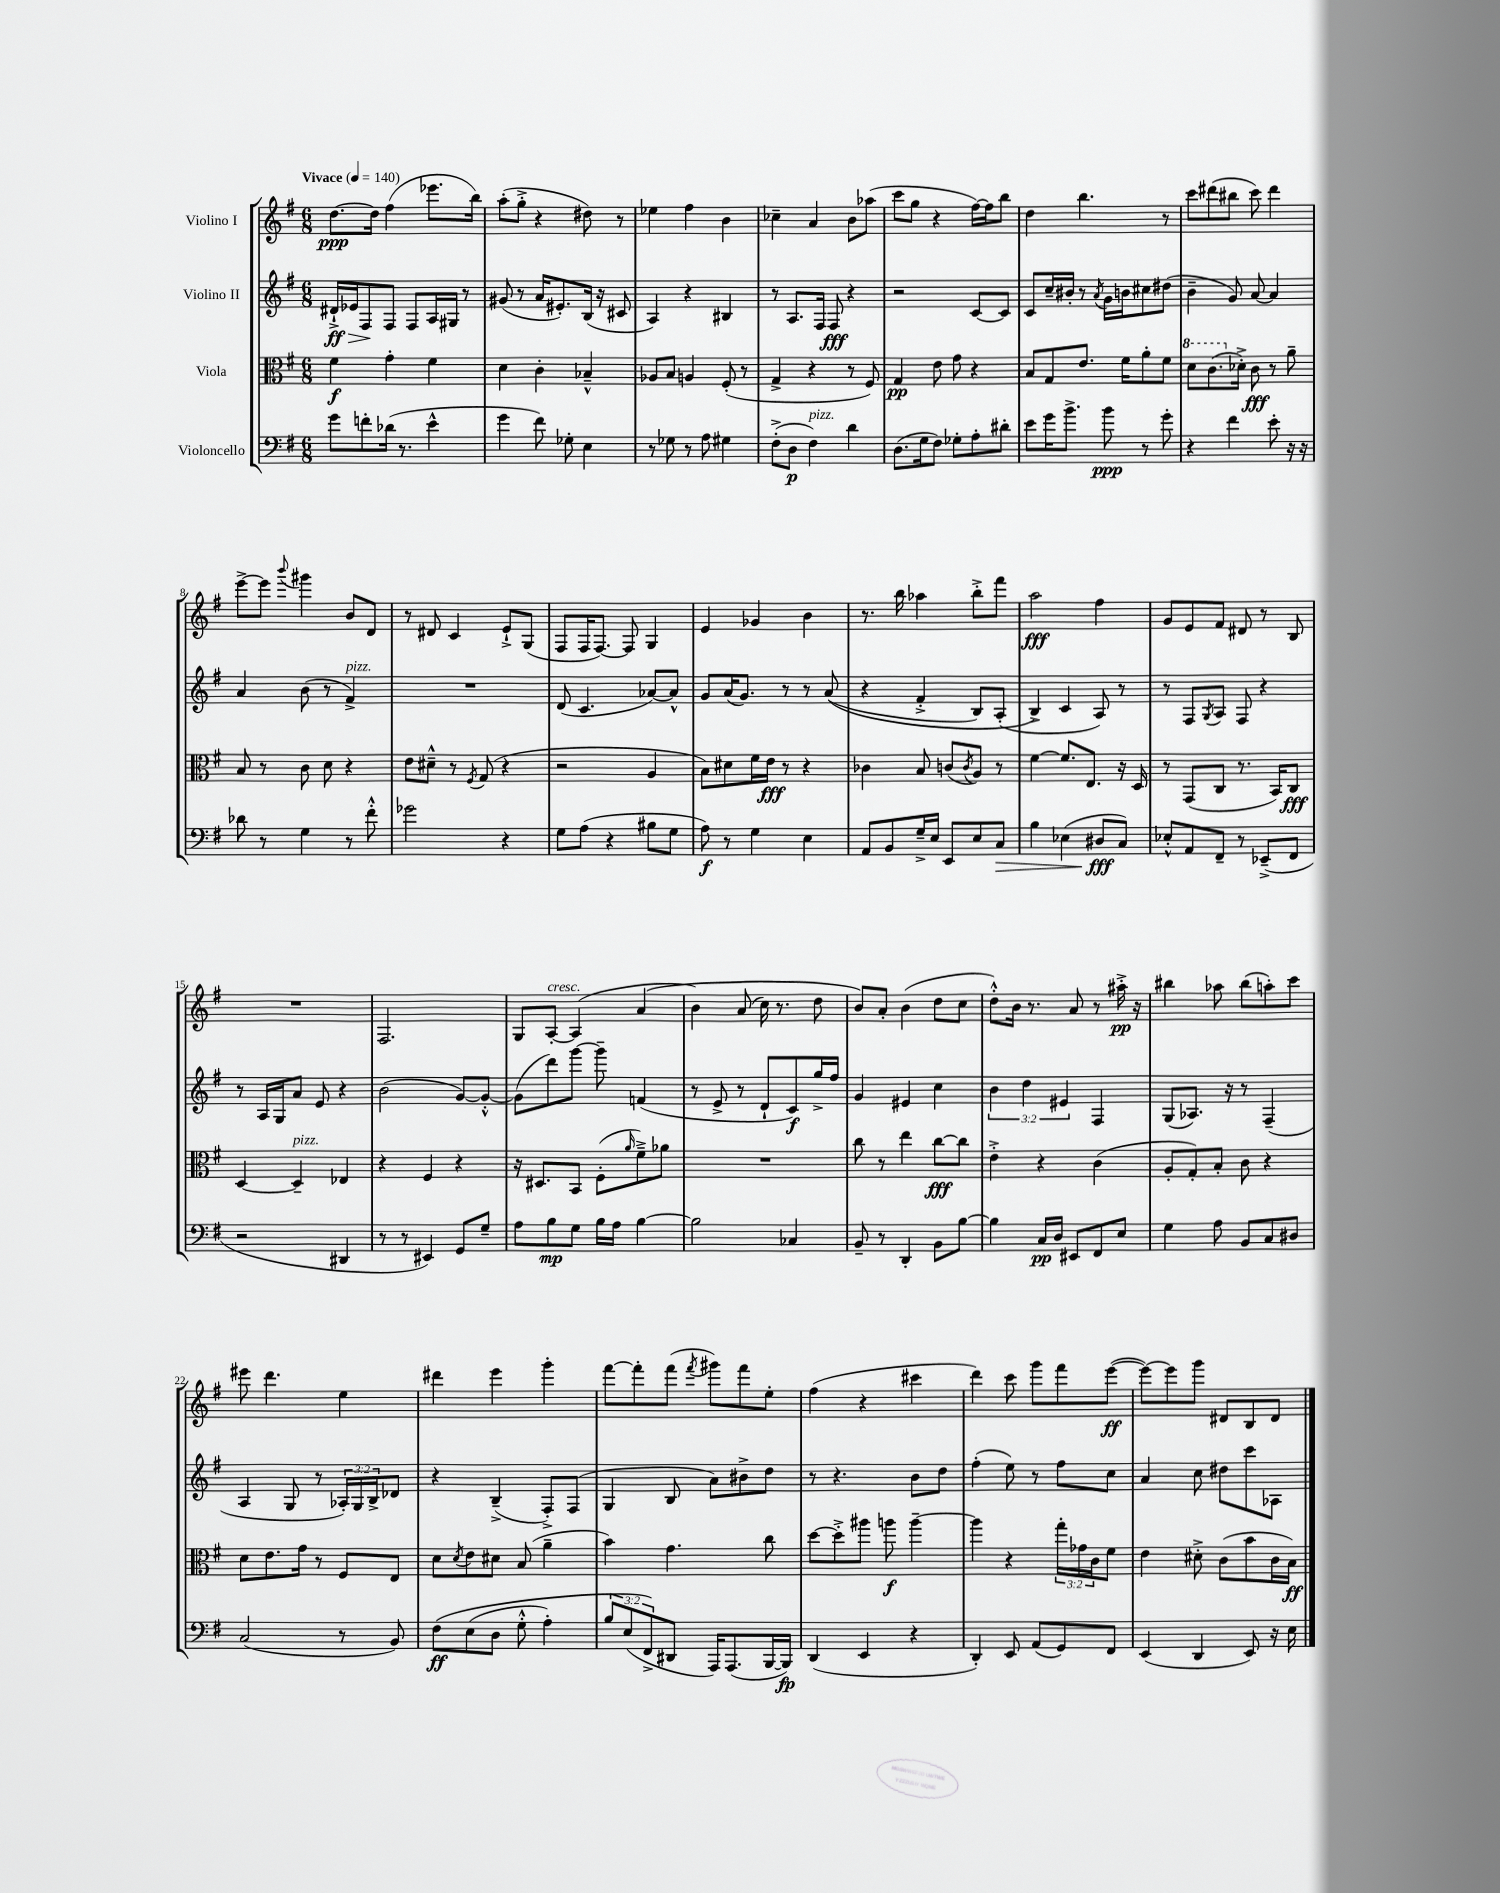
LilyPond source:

<<
\new StaffGroup <<
\new Staff = "s0" \with { instrumentName = "Violino I" } {
    \clef treble \key g \major \numericTimeSignature \time 6/8 \tempo "Vivace" 4 = 140
    d''8.~\ppp d''16 fis''4( ees'''8. b''16) |
    a''8-.( g''8-.-> r4 dis''8) r8 |
    ees''4 fis''4 b'4 |
    ces''4-- a'4 b'8 aes''8( |
    c'''8 g''8 r4 fis''16~) fis''16 b''8 |
    d''4 b''4. r8 |
    c'''8 dis'''8( bis''8 c'''8) dis'''4 |
    e'''8~-> e'''8 \appoggiatura { b'''8 } gis'''4 b'8 d'8 |
    r8 dis'8 c'4 e'8-!-> g8( |
    fis8 fis16 fis8.~) fis8 g4 |
    e'4 ges'4 b'4 |
    r8. b''16 aes''4 b''8-.-> fis'''8 |
    a''2\fff fis''4 |
    g'8 e'8 fis'8 dis'8 r8 b8 |
    R2. |
    fis2. |
    g8 a8~-.^\markup { \italic "cresc." } a4( a'4\( |
    b'4) a'8( c''16) r8. d''8 |
    b'8\) a'8-. b'4( d''8 c''8 |
    d''8-.-^) b'16 r8. a'8 r8 ais''16-.->\pp r16 |
    bis''4 aes''8 bis''8( a''8-.) c'''8 |
    eis'''8 d'''4. e''4 |
    dis'''4 e'''4 g'''4-. |
    fis'''8~ fis'''8-. fis'''8( \acciaccatura { fis'''8 } gis'''8) fis'''8 e''8-. |
    fis''4( r4 cis'''4 |
    d'''4) c'''8 g'''8 fis'''8 e'''8~\ff( |
    e'''8~) e'''8 g'''8 dis'8 b8 dis'8 \bar "|." |
}
\new Staff = "s1" \with { instrumentName = "Violino II" } {
    \clef treble \key g \major \numericTimeSignature \time 6/8 \override Staff.TupletNumber.text = #tuplet-number::calc-fraction-text
    dis'16-!->\ff\> ees'16 fis8\! fis8 fis8 a16 gis16 r8 |
    gis'8( r8 a'16 eis'8.-.) b16( r16 cis'8 |
    a4) r4 bis4 |
    r8 a8. fis16 fis8\fff r4 |
    r2 c'8~ c'8 |
    c'8 c''16-- bis'16-. r8 \acciaccatura { a'8 } g'16 b'16 cis''8 dis''8( |
    b'4-- g'8) a'8~ a'4 |
    a'4 b'8( r8 fis'4->^\markup { \italic "pizz." }) |
    R2. |
    d'8( c'4. aes'8~) aes'8-^ |
    g'8 a'16( g'8.) r8 r8 a'8(\( |
    r4 fis'4-.-> b8) a8-.( |
    b4->\) c'4 a8) r8 |
    r8 fis8 \acciaccatura { g8 } a8 fis8 r4 |
    r8 a16 g16 a'8 e'8 r4 |
    b'2( g'8~) g'8~-.-^ |
    g'8( d'''8) g'''8~ g'''8-- f'4( |
    r8 e'8-> r8 d'8-! c'8\f) g''16-> fis''16 |
    g'4 eis'4 c''4 |
    \tuplet 3/2 { b'4 d''4 eis'4 } fis4 |
    g8( aes8.) r16 r8 fis4--( |
    a4 g8 r8 \tuplet 3/2 { aes16-.) g16 b16-> } des'8 |
    r4 b4--->( fis8-.->) fis8( |
    g4 b8 a'8) bis'8-> d''8 |
    r8 r4. b'8 d''8 |
    fis''4-.( e''8) r8 fis''8 c''8 |
    a'4 c''8 dis''8 c'''8 aes8 \bar "|." |
}
\new Staff = "s2" \with { instrumentName = "Viola" } {
    \clef alto \key g \major \numericTimeSignature \time 6/8 \override Staff.TupletNumber.text = #tuplet-number::calc-fraction-text
    fis'4\f g'4-. fis'4 |
    d'4 c'4-. bes4---^ |
    aes8 b8 a4 fis8-.( r8 |
    g4-> r4 r8 fis8) |
    g4\pp e'8 g'8 r4 |
    b8 g8 e'8. fis'16 a'8-. fis'8 |
    \ottava #1 d''8 c''8.( \ottava #0 des'16-.->) c'8\fff r8 a'8-- |
    b8 r8 c'8 d'8 r4 |
    e'8 dis'8---^ r8 \acciaccatura { fis8 } g8( r4 |
    r2 a4 |
    b8) dis'8 fis'16 e'16\fff r8 r4 |
    ces'4 b8 c'8( \acciaccatura { c'8 } a8) r8 |
    fis'4~ fis'8. e8. r16 d16 |
    r8 g,8( c8 r8. b,16) c8\fff |
    d4~ d4--^\markup { \italic "pizz." } ees4 |
    r4 fis4 r4 |
    r16 dis8. b,8 fis8-.( \grace { a'16 } fis'8--->) aes'8 |
    R2. |
    c''8 r8 e''4 c''8~\fff c''8 |
    e'4-.-> r4 c'4( |
    a8-. g8-.) b8-. c'8 r4 |
    d'8 e'8. g'16 r8 fis8 e8 |
    d'8 \acciaccatura { d'8 } e'8 dis'8 b8( a'4-- |
    b'4) g'4. c''8 |
    d''8~ d''8-.-> ais''8 a''8\f a''4~-- |
    a''4 r4 \tuplet 3/2 { g''16-. ges'16 c'16 } fis'8 |
    e'4 dis'8-.-> c'8( b'8 c'16 b16\ff) \bar "|." |
}
\new Staff = "s3" \with { instrumentName = "Violoncello" } {
    \clef bass \key g \major \numericTimeSignature \time 6/8 \override Staff.TupletNumber.text = #tuplet-number::calc-fraction-text
    g'8 f'8-. des'16( r8. e'4-^ |
    g'4 fis'8) ges8-. e4 |
    r8 ges8 r8 a8 gis4 |
    fis8-.->( d8\p fis4^\markup { \italic "pizz." }) d'4 |
    d8.( g16 fis8) ges8-. a8-. dis'8-. |
    e'8 g'16 b'8.-> b'8\ppp r8 g'8-. |
    r4 fis'4 e'8-. r16 r16 |
    des'8 r8 g4 r8 fis'8-.-^ |
    ges'2 r4 |
    g8 a8( r4 bis8 g8 |
    a8\f) r8 g4 e4 |
    a,8 b,8 g16---> e16 e,8 e8 c8\> |
    b4 ees4( dis8\fff\! c8) |
    ees8-.-^ a,8 fis,8-- r8 ees,8--->( fis,8 |
    r2 dis,4 |
    r8 r8 eis,4) g,8 g8-- |
    a8 b8\mp g8 b16 a16 b4~ |
    b2 ces4 |
    b,8-- r8 d,4-. b,8 b8~ |
    b4 c16\pp d16 eis,8 fis,8 e8 |
    g4 a8 b,8 c8 dis8 |
    c2( r8 b,8) |
    fis8\ff\( e8( d8 g8-.-^ a4-.) |
    \tuplet 3/2 { b8 e8( fis,8->\) } dis,8 a,,16) a,,8.( b,,16~ b,,16\fp) |
    d,4( e,4 r4 |
    d,4-.) e,8 a,8( g,8) fis,8 |
    e,4( d,4 e,8) r16 e16 \bar "|." |
}
>>
>>
